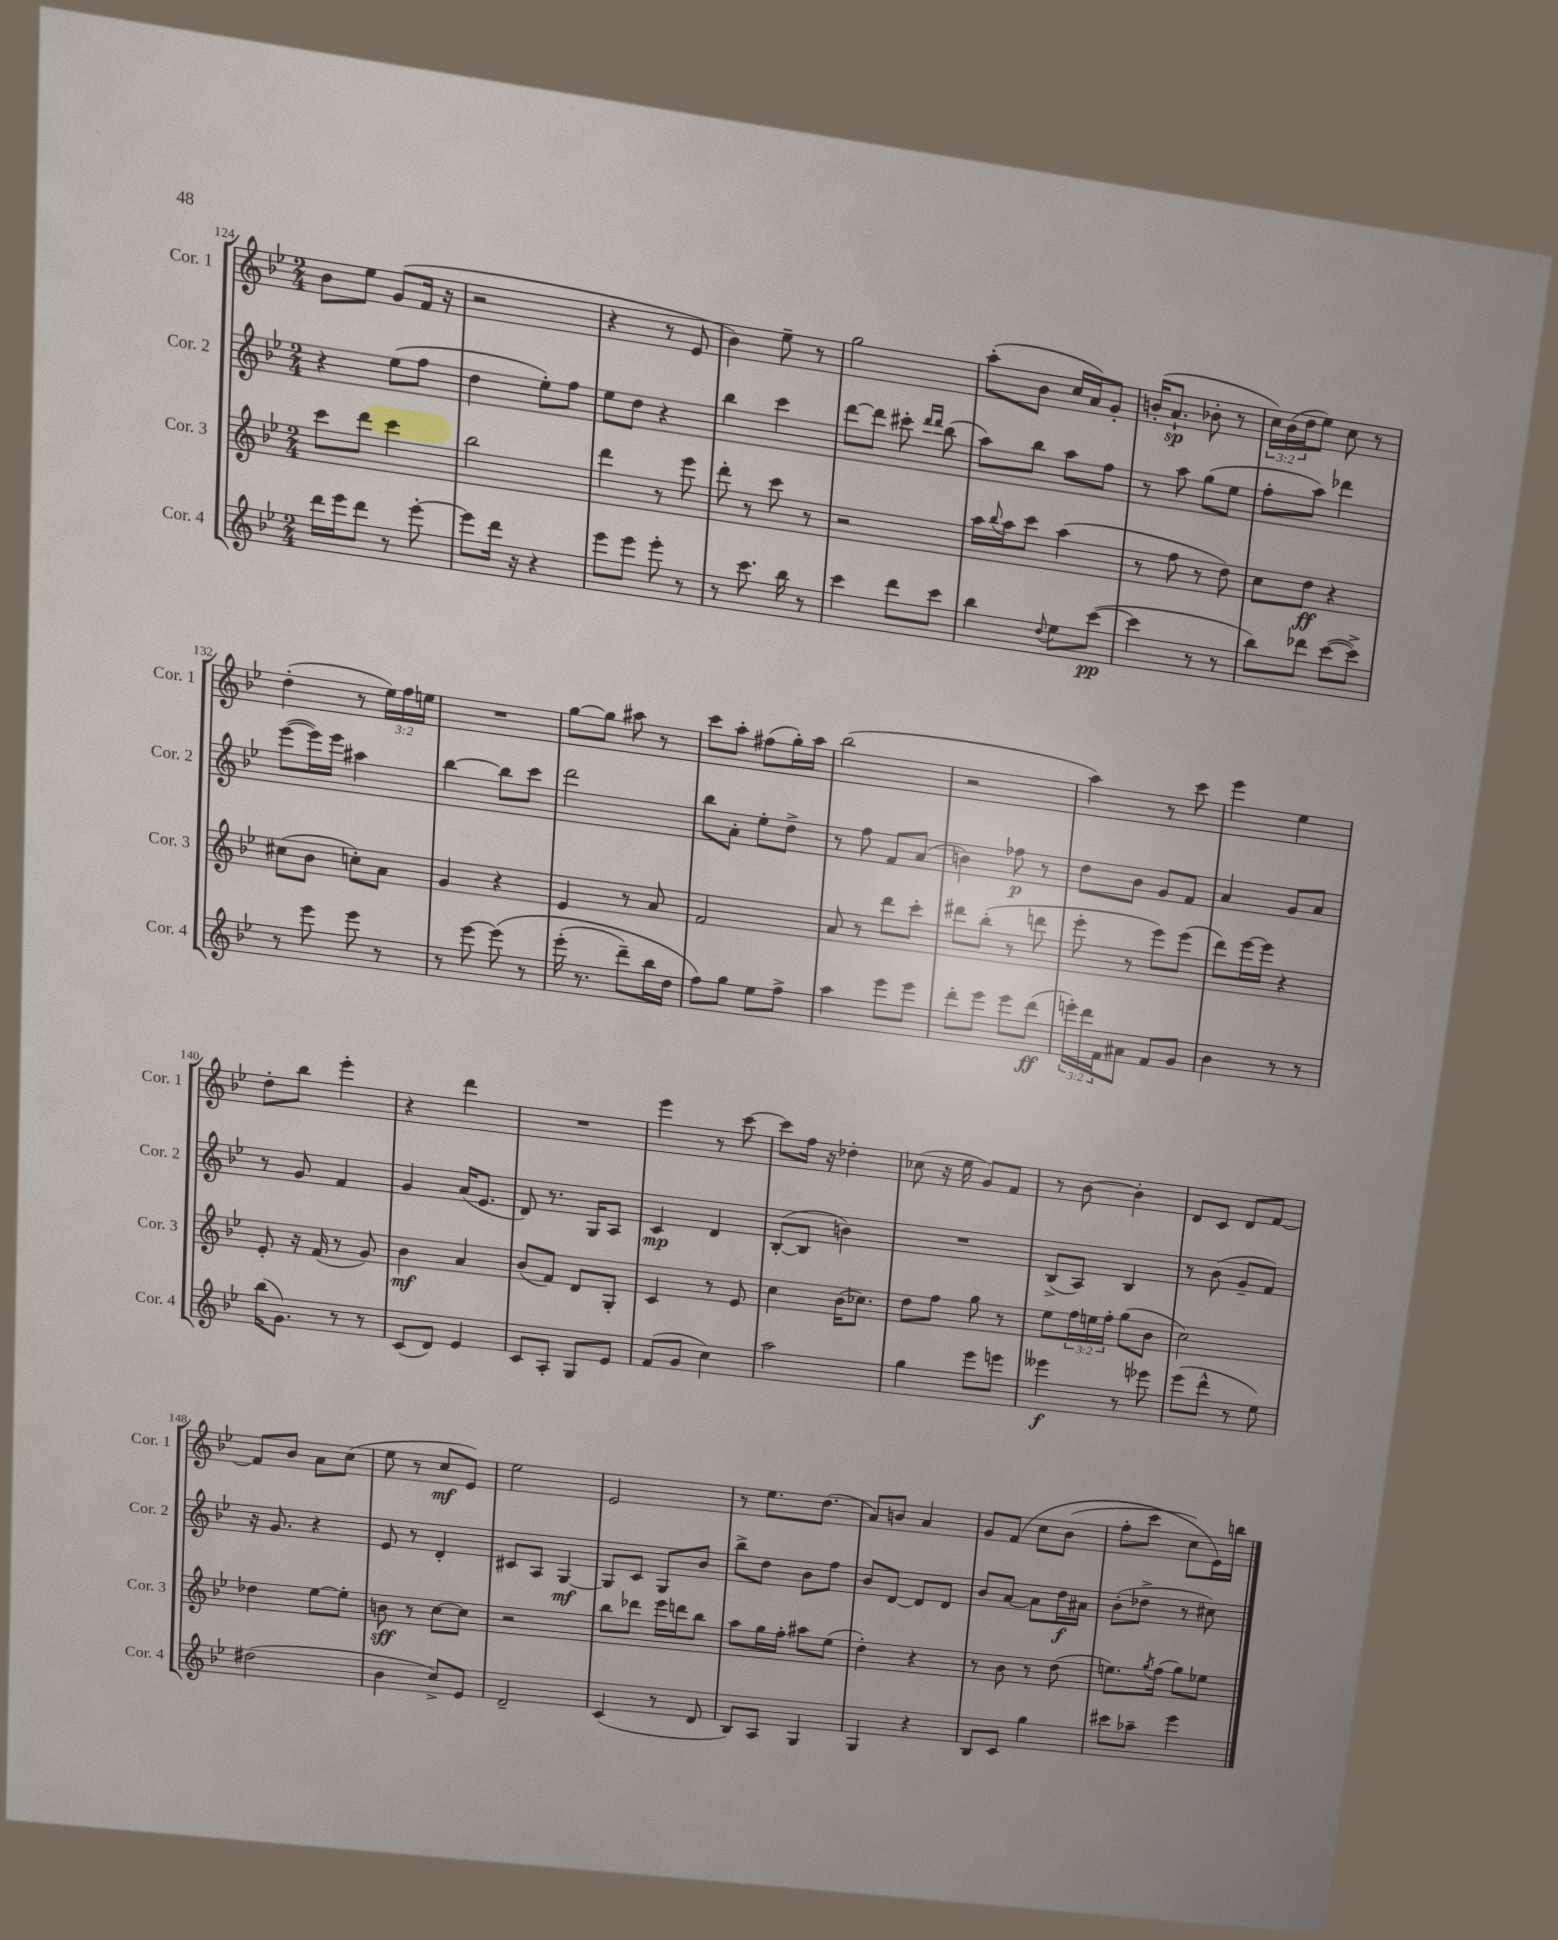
<<
\new StaffGroup <<
\new Staff = "s0" \with { instrumentName = "Cor. 1" shortInstrumentName = "Cor. 1" } {
    \clef treble \key bes \major \numericTimeSignature \time 2/4 \override Staff.TupletNumber.text = #tuplet-number::calc-fraction-text
    bes'8 ees''8 g'8( f'16 r16 |
    r2 |
    r4 r8 ees'8 |
    bes'4) ees''8-- r8 |
    g''2 |
    a''8-.( bes'8 c''16 a'16) g'8-. |
    b'16-.( a'8.-!\sp bes'8-. r8 |
    \tuplet 3/2 { c''16) bes'16( d''16 } ees''8) c''8 r8 |
    d''4-.( r8 \tuplet 3/2 { ees''16) f''16 e''16 } |
    R2 |
    g''8~ g''8 ais''8 r8 |
    c'''8 a''8-. fis''8( g''16-.) a''16 |
    bes''2( |
    r2 |
    a''4) r8 c'''8 |
    ees'''4 ees''4 |
    d''8-. bes''8 ees'''4-. |
    r4 d'''4 |
    R2 |
    ees'''4 r8 c'''8~ |
    c'''8 f''16 r16 des''4-. |
    ces''8( r16 ees''16 g'8) f'8 |
    r8 bes'8~ bes'4-. |
    d'8 c'8 d'8 f'8~ |
    f'8 bes'8 a'8 c''8( |
    ees''8 r8 c''8\mf ees'8) |
    ees''2 |
    ees'2 |
    r8 ees''8. d''8.( |
    a'8) b'8 a'4 |
    g'8 f'8\( c''8 bes'8( |
    f''8-. c'''8 c''8) ees'16\) b''16 \bar "|." |
}
\new Staff = "s1" \with { instrumentName = "Cor. 2" shortInstrumentName = "Cor. 2" } {
    \clef treble \key bes \major \numericTimeSignature \time 2/4
    r4 ees''8( f''8 |
    d''4 ees''8-.) f''8 |
    ees''8 d''8 r4 |
    bes''4 c'''4 |
    d'''8~ d'''8 cis'''8-. \grace { d'''16 d'''16 } bes''8( |
    a''8) bes''8 a''8 f''8 |
    r8 a''8 g''8( ees''8 |
    f''8-. a''8) des'''4 |
    ees'''8~( ees'''16) ees'''16 ais''4 |
    bes''4~ bes''8 c'''8 |
    d'''2 |
    bes''8 a'8-. ees''8-. d''8-> |
    r8 f''8 f'8 a'8( |
    b'4) fes''8\p r8 |
    d''8 bes'8 g'8 f'8 |
    a'4 g'8 a'8 |
    r8 g'8 f'4 |
    g'4 a'16( ees'8. |
    d'8) r8. g16 a8 |
    c'4\mp d'4 |
    bes8~-.( bes8 b'4) |
    R2 |
    bes8->( a8) bes4 |
    r8 bes'8( g'8-- f'8) |
    r16 g'8. r4 |
    ees'8 r8 d'4-. |
    cis'8 a8 g4~\mf |
    g8 c'8 g8 bes'8 |
    bes''8-> d''8 bes'8 f''8 |
    bes'8 d'8~ d'8 d'8 |
    bes'8 a'8~ a'8 d''16\f ais'16 |
    bes'8-.( des''8-> r8 cis''8) \bar "|." |
}
\new Staff = "s2" \with { instrumentName = "Cor. 3" shortInstrumentName = "Cor. 3" } {
    \clef treble \key bes \major \numericTimeSignature \time 2/4 \override Staff.TupletNumber.text = #tuplet-number::calc-fraction-text
    c'''8 d'''8 c'''4 |
    bes''2 |
    d'''4 r8 ees'''8 |
    d'''8-. r8 c'''8 r8 |
    r2 |
    a''16 \appoggiatura { bes''8 } a''16 c'''8 a''4( |
    r8 f''8 r8 d''8) |
    c''8 d''8\ff r4 |
    cis''8( bes'8 c''8-.) a'8 |
    g'4 r4 |
    ees'4 r8 a'8 |
    f'2 |
    a'8 r8 d'''8 c'''8-. |
    dis'''8 bes''8-.( r8 d'''8 |
    ees'''8-. r8 ees'''8) ees'''8( |
    d'''8) ees'''16~ ees'''16 r4 |
    ees'8-. r16 f'16( r8 g'8) |
    bes'4\mf a'4 |
    bes'8( f'8) d'8 g8-. |
    c'4 r8 ees'8 |
    c''4 bes'16( ces''8.) |
    d''8 f''8 g''8 r8 |
    ees''8 \tuplet 3/2 { f''16 e''16 f''16-. } g''8( bes'8 |
    c''2) |
    des''4 ees''8~ ees''8-. |
    b'8\sff r8 c''8~ c''8 |
    r2 |
    bes''8 des'''8 ees'''16 d'''16 bes''8 |
    a''8 g''16 f''16-. ais''8 ees''8( |
    d''4-.) r4 |
    r8 bes'8 r8 d''8( |
    e''8.) \acciaccatura { g''8 } f''16( g''8) ees''8 \bar "|." |
}
\new Staff = "s3" \with { instrumentName = "Cor. 4" shortInstrumentName = "Cor. 4" } {
    \clef treble \key bes \major \numericTimeSignature \time 2/4 \override Staff.TupletNumber.text = #tuplet-number::calc-fraction-text
    d'''16 ees'''16 d'''8 r8 ees'''8~-. |
    ees'''8 d'''16 r16 r4 |
    ees'''8 ees'''8 ees'''8-. r8 |
    r8 c'''8. bes''16 r8 |
    c'''4 d'''8 c'''8 |
    bes''4 \appoggiatura { d''8 } ees''8 c'''8~\pp( |
    c'''4 r8 r8 |
    bes''8) des'''8 c'''8~( c'''8->) |
    r8 ees'''8 ees'''8 r8 |
    r8 ees'''8~ ees'''8\( r8 |
    ees'''16-.( r8. d'''8--) bes''16 d''16 |
    f''8\) g''8 ees''8 f''8-> |
    a''4 ees'''8 ees'''8 |
    d'''8-. ees'''8 ees'''8 d'''8\ff( |
    \tuplet 3/2 { e'''16-.) d'''16 f'16 } ais'8 f'8 g'8 |
    bes'4 r8 r8 |
    bes''16( g'8.) r8 r8 |
    c'8( d'8) ees'4 |
    c'8 a8-. g8 ees'8 |
    f'8( g'8 c''4) |
    a''2 |
    g''4 ees'''8 e'''8 |
    eeses'''4\f r8 ees'''8 |
    ees'''8( d'''8-^ r8 ees''8) |
    dis''2( |
    bes'4 c''8->) ees'8 |
    d'2-- |
    c'4( r8 d'8 |
    bes8) a8 g4 |
    g4 r4 |
    bes8 c'8 g''4 |
    cis'''8 aes''8-- ees'''4 \bar "|." |
}
>>
>>
\layout { \context { \Score currentBarNumber = #124 } }
